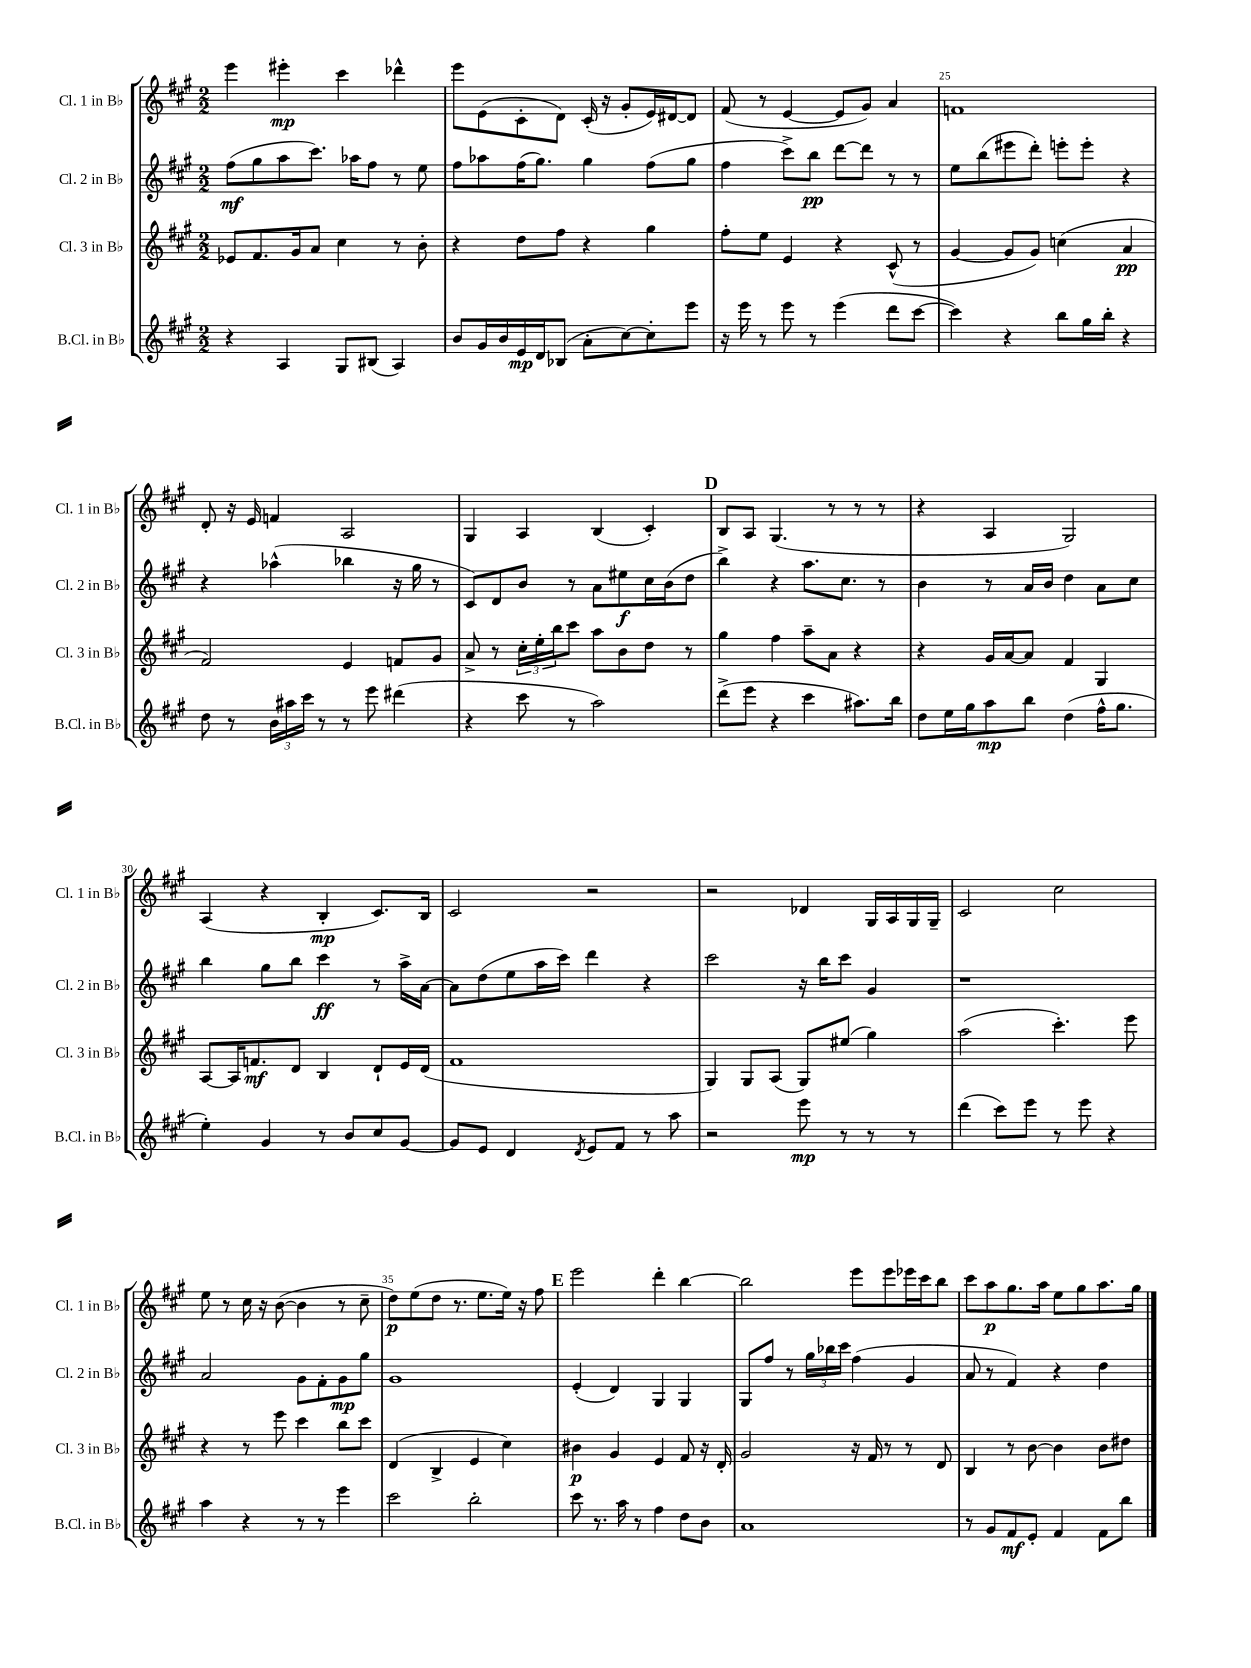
<<
\new StaffGroup <<
\new Staff = "s0" \with { instrumentName = "Cl. 1 in Bb" shortInstrumentName = "Cl. 1 in Bb" } {
    \clef treble \key a \major \numericTimeSignature \time 2/2
    e'''4 eis'''4-.\mp cis'''4 des'''4-^ |
    e'''8 e'8( cis'8-. d'8) cis'16-.( r16 gis'8-. e'16) dis'16~ dis'8 |
    fis'8( r8 e'4~ e'8 gis'8) a'4 |
    f'1 |
    d'8-. r16 e'16 f'4 a2 |
    gis4 a4 b4( cis'4-.) |
    \mark \markup { \bold "D" } b8 a8 gis4.( r8 r8 r8 |
    r4 a4 gis2) |
    a4( r4 b4-.\mp cis'8.) b16 |
    cis'2 r2 |
    r2 des'4 gis16 a16 gis16 gis16-- |
    cis'2 cis''2 |
    e''8 r8 cis''16 r16 b'8~( b'4 r8 cis''8-- |
    d''8\p) e''8( d''8 r8. e''8. e''16) r16 fis''8 |
    \mark \markup { \bold "E" } e'''2 d'''4-. b''4~ |
    b''2 e'''8 e'''8 ees'''16 cis'''16 b''8 |
    cis'''8 a''8\p gis''8. a''16 e''8 gis''8 a''8. gis''16 \bar "|." |
}
\new Staff = "s1" \with { instrumentName = "Cl. 2 in Bb" shortInstrumentName = "Cl. 2 in Bb" } {
    \clef treble \key a \major \numericTimeSignature \time 2/2
    fis''8\mf( gis''8 a''8 cis'''8.) aes''16 fis''8 r8 e''8 |
    fis''8 aes''8 fis''16( gis''8.) gis''4 fis''8( gis''8 |
    fis''4 cis'''8->) b''8\pp d'''8~ d'''8 r8 r8 |
    e''8 b''8( eis'''8 d'''8-.) e'''8-. e'''8-. r4 |
    r4 aes''4-^( bes''4 r16 gis''16 r8 |
    cis'8) d'8 b'8 r8 a'8 eis''8\f cis''16 b'16( d''8 |
    \mark \markup { \bold "D" } b''4->) r4 a''8. cis''8. r8 |
    b'4 r8 a'16 b'16 d''4 a'8 cis''8 |
    b''4 gis''8 b''8 cis'''4\ff r8 a''16-> a'16~ |
    a'8 d''8( e''8 a''16 cis'''16) d'''4 r4 |
    cis'''2 r16 b''16 cis'''8 gis'4 |
    r1 |
    a'2 gis'8 fis'8-. gis'8\mp gis''8 |
    gis'1 |
    \mark \markup { \bold "E" } e'4-.( d'4) gis4 gis4 |
    gis8 fis''8 r8 \tuplet 3/2 { gis''16 bes''16 cis'''16 } fis''4( gis'4 |
    a'8 r8 fis'4) r4 d''4 \bar "|." |
}
\new Staff = "s2" \with { instrumentName = "Cl. 3 in Bb" shortInstrumentName = "Cl. 3 in Bb" } {
    \clef treble \key a \major \numericTimeSignature \time 2/2
    ees'8 fis'8. gis'16 a'8 cis''4 r8 b'8-. |
    r4 d''8 fis''8 r4 gis''4 |
    fis''8-. e''8 e'4 r4 cis'8-^( r8 |
    gis'4~ gis'8 gis'8) c''4( a'4\pp |
    fis'2) e'4 f'8 gis'8 |
    a'8-> r8 \tuplet 3/2 { cis''16-. e''16-. b''16 } cis'''8 a''8 b'8 d''8 r8 |
    \mark \markup { \bold "D" } gis''4 fis''4 a''8-- a'8 r4 |
    r4 gis'16 a'16~ a'8 fis'4 gis4 |
    a8~ a16 f'8.\mf d'8 b4 d'8-! e'16 d'16( |
    fis'1 |
    gis4) gis8 a8( gis8) eis''8( gis''4) |
    a''2( cis'''4.-.) e'''8 |
    r4 r8 e'''8 cis'''4 b''8 cis'''8 |
    d'4( b4-> e'4 cis''4) |
    \mark \markup { \bold "E" } bis'4\p gis'4 e'4 fis'8 r16 d'16-. |
    gis'2 r16 fis'16 r8 r8 d'8 |
    b4 r8 b'8~ b'4 b'8 dis''8 \bar "|." |
}
\new Staff = "s3" \with { instrumentName = "B.Cl. in Bb" shortInstrumentName = "B.Cl. in Bb" } {
    \clef treble \key a \major \numericTimeSignature \time 2/2
    r4 a4 gis8 bis8( a4) |
    b'8 gis'16 b'16 e'16\mp d'16 bes8( a'8-. cis''8~) cis''8-. e'''8 |
    r16 e'''16 r8 e'''8 r8 e'''4( d'''8 cis'''8~ |
    cis'''4) r4 b''8 gis''16 b''16-. r4 |
    d''8 r8 \tuplet 3/2 { b'16 ais''16 cis'''16 } r8 r8 e'''8 dis'''4( |
    r4 cis'''8 r8 a''2) |
    \mark \markup { \bold "D" } d'''8->( e'''8 r4 cis'''4 ais''8.) b''16 |
    d''8 e''16 gis''16 a''8\mp b''8 d''4( fis''16-^ gis''8. |
    e''4-.) gis'4 r8 b'8 cis''8 gis'8~ |
    gis'8 e'8 d'4 \acciaccatura { d'8 } e'8 fis'8 r8 a''8 |
    r2 e'''8\mp r8 r8 r8 |
    d'''4( cis'''8) e'''8 r8 e'''8 r4 |
    a''4 r4 r8 r8 e'''4 |
    cis'''2 b''2-. |
    \mark \markup { \bold "E" } cis'''8 r8. a''16 r8 fis''4 d''8 b'8 |
    a'1 |
    r8 gis'8 fis'8\mf e'8-. fis'4 fis'8 b''8 \bar "|." |
}
>>
>>
\layout { \context { \Score currentBarNumber = #22 \override BarNumber.break-visibility = ##(#f #t #t) barNumberVisibility = #(every-nth-bar-number-visible 5) } }
